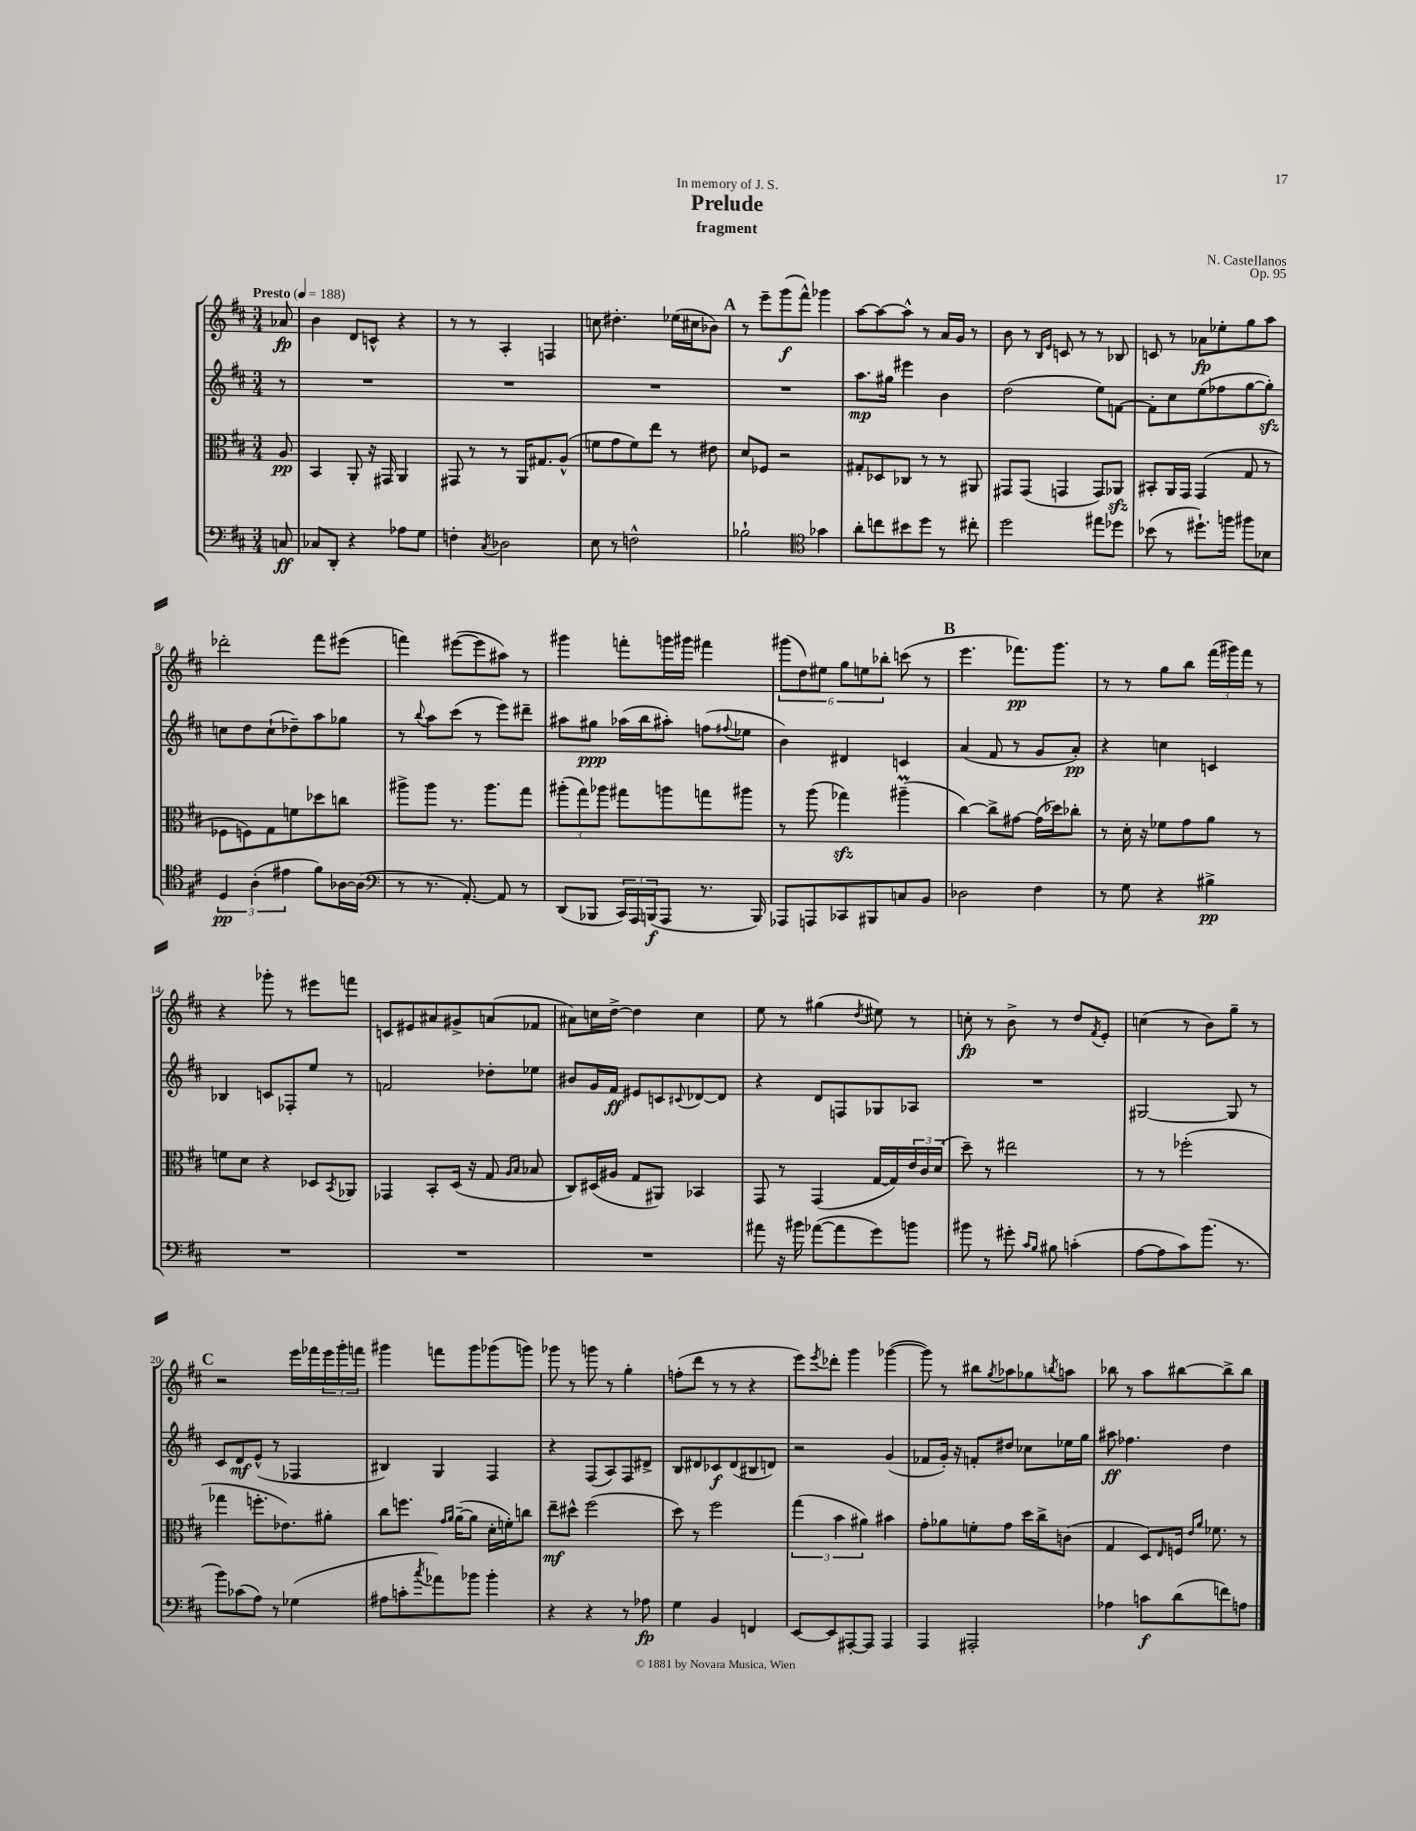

**kern	**dynam	**kern	**dynam	**kern	**dynam	**kern	**dynam
*part4	*part4	*part3	*part3	*part2	*part2	*part1	*part1
*staff4	*staff4	*staff3	*staff3	*staff2	*staff2	*staff1	*staff1
*clefF4	*	*clefC3	*	*clefG2	*	*clefG2	*
*k[f#c#]	*	*k[f#c#]	*	*k[f#c#]	*	*k[f#c#]	*
*M3/4	*	*M3/4	*	*M3/4	*	*M3/4	*
*MM188	*	*MM188	*	*MM188	*	*MM188	*
=	=	=	=	=	=	=	=
!	!	!	!	!	!	!LO:TX:a:B:t=Presto	!
8Cn/	ff	8A/	pp	8r	.	8a-X/	fp
=1	=1	=1	=1	=1	=1	=1	=1
8C-X/L	.	4BB/	.	2.r	.	4b\	.
8DD'/J	.	.	.	.	.	.	.
4r	.	8AA'/	.	.	.	8d/L	.
.	.	16r	.	.	.	8cn^^/J	.
.	.	16GG#X/	.	.	.	.	.
8A-X\L	.	4AA/	.	.	.	4r	.
8G\J	.	.	.	.	.	.	.
=2	=2	=2	=2	=2	=2	=2	=2
4Fn'\	.	8GG#X/	.	2.r	.	8r	.
.	.	8r	.	.	.	8r	.
8qC#/	.	.	.	.	.	.	.
2D-X\	.	8r	.	.	.	4A'/	.
.	.	16AA/KL	.	.	.	.	.
.	.	8.G#X/	.	.	.	.	.
.	.	.	.	.	.	4Fn/	.
.	.	(8A^^/J	.	.	.	.	.
=3	=3	=3	=3	=3	=3	=3	=3
8E\	.	8fn\L	.	2.r	.	8ccn\	.
8r	.	8g\	.	.	.	4.dd#X'\	.
2Fn^^\	.	8f\)	.	.	.	.	.
.	.	8ee\J	.	.	.	.	.
.	.	8r	.	.	.	(16ee-X\LL	.
.	.	.	.	.	.	16cc#X\J	.
.	.	8e#X\	.	.	.	8b-X\J)	.
!!LO:REH:place=s1:t=A
=4	=4	=4	=4	=4	=4	=4	=4
2B-X`\	.	8d/L	.	2.r	.	8r	.
.	.	8F-X/J	.	.	.	8eee~\L	.
.	.	2r	.	.	.	(8ggg\	f
.	.	.	.	.	.	8fff#^^\J)	.
*clefC4	*	*	*	*	*	*	*
4g-X\	.	.	.	.	.	4ggg-X\	.
=5	=5	=5	=5	=5	=5	=5	=5
8a'\L	.	8G#X'/L	.	8.aa\L	mp	[8aa\L	.
8ccn\	.	8D-X/	.	.	.	8aa\_	.
.	.	.	.	16gg#X\Jk	.	.	.
8b#X\	.	8C-X/J	.	4eee#X\	.	8aa^^\J]	.
8dd\J	.	8r	.	.	.	8r	.
8r	.	8r	.	4b\	.	16a/LL	.
.	.	.	.	.	.	16g/JJ	.
8cc#X'\	.	8AA#X/	.	.	.	8r	.
=6	=6	=6	=6	=6	=6	=6	=6
2dd\	.	8GG#X/L	.	(2dd\	.	8b\	.
.	.	(8GG#/J	.	.	.	8r	.
.	.	.	.	.	.	16qqB/LL	.
.	.	.	.	.	.	16qqe/JJ	.
.	.	4GGn/	.	.	.	8cn/	.
.	.	.	.	.	.	8r	.
8ee#X\L	.	8GG/L)	.	8ee\L)	.	8r	.
8dd-X\J	.	8AA-Xzz/J	.	[8fn\J	.	8B-X/	.
=7	=7	=7	=7	=7	=7	=7	=7
(8b-X\	.	8BB#X'/L	.	8f'\L]	.	8cn/	.
8r	.	16AA/L	.	8cc#\	.	8r	.
.	.	16GG/JJ	.	.	.	.	.
8.dd#X`\L)	.	(4GG/	.	(8ee\	.	8a-X\L	fp
.	.	.	.	8ff-X\	.	8ee-X'\	.
16ffn\Jk	.	.	.	.	.	.	.
8ff#X\L	.	8G/	.	[8gg\	.	8gg\	.
8B-X\J	.	8r	.	8ggzz'\J])	.	8aa\J	.
!!LO:LB:g=z
=8	=8	=8	=8	=8	=8	=8	=8
6D/	pp	8F-X\L	.	8ccn\L	.	2ddd-X'\	.
.	.	8Fn\)	.	8dd\	.	.	.
(6A'\	.	.	.	.	.	.	.
.	.	8G\	.	(8cc`\	.	.	.
6e#X\	.	.	.	.	.	.	.
.	.	8fn\	.	8dd-X~\)	.	.	.
8f#\L)	.	8dd-X\	.	8aa\	.	8fff#\L	.
[16A-X\L	.	8ccn\J	.	8gg-X\J	.	(8eee#X\J	.
(16A-\JJ]	.	.	.	.	.	.	.
=9	=9	=9	=9	=9	=9	=9	=9
*clefF4	*	*	*	*	*	*	*
8r	.	8aa#X^\L	.	8r	.	4fffn\)	.
.	.	.	.	8qqbb/	.	.	.
8.r	.	8aa#\J	.	8aa\L	.	.	.
.	.	8.r	.	(8ccc#\J	.	([8eee#X\L	.
[8.AA'/)	.	.	.	.	.	.	.
.	.	.	.	8r	.	8eee#\]	.
.	.	8.aa#\L	.	.	.	.	.
8AA/]	.	.	.	8eee\L)	.	8aa#X\J)	.
8r	.	8gg\J	.	8ddd#X~\J	.	8r	.
=10	=10	=10	=10	=10	=10	=10	=10
(8DD/L	.	(12aa#X'\L	.	8aa#X\L	.	4ggg#X\	.
.	.	12gg\)	.	.	.	.	.
8BBB-X/J	.	.	.	8gg#X\J	ppp	.	.
.	.	12aa-X\J	.	.	.	.	.
24CC#/LL)	.	8gg#X\L	.	(16aa-X\LL	.	8fffn'\L	.
24AAA/	.	.	.	.	.	.	.
.	.	.	.	16bb\J	.	.	.
(24BBBn/J	f	.	.	.	.	.	.
8AAA/J	.	8aan\	.	8aa#X'\J)	.	16gggn\L	.
.	.	.	.	.	.	16ggg#X\JJ	.
8.r	.	8ggn\	.	(8ffn\L	.	4fff#X\	.
.	.	.	.	8qqff#X/	.	.	.
.	.	8aa#X\J	.	8ee-X\J	.	.	.
16BBB/)	.	.	.	.	.	.	.
=11	=11	=11	=11	=11	=11	=11	=11
8AAA-X/L	.	8r	.	4b\)	.	(12ggg#X\L	.
.	.	.	.	.	.	12dd\)	.
8AAAn/	.	(8aa\	.	.	.	.	.
.	.	.	.	.	.	12ee#X\J	.
8CC-X/	.	4gg-Xzz\)	.	4d#X/	.	12gg\L	.
.	.	.	.	.	.	12een\	.
8BBB#X/	.	.	.	.	.	.	.
.	.	.	.	.	.	12bb-X'\J	.
8Cn/	.	(4aa#Xm~\	.	4cn/	.	(8cccn\	.
8BB/J	.	.	.	.	.	8r	.
!!LO:REH:place=s1:t=B
=12	=12	=12	=12	=12	=12	=12	=12
2D-X\	.	[4cc#\)	.	(4a/	.	4.eee\	.
.	.	8cc#^\L]	.	8f#/	.	.	.
.	.	[8g#X\J	.	8r	.	8.fff-X\L)	pp
4F#\	.	(16g#\LL]	.	8g/L	.	.	.
.	.	16dd-X\J)	.	.	.	8.ggg\J	.
.	.	8cc-X'\J	.	8a'/J)	pp	.	.
=13	=13	=13	=13	=13	=13	=13	=13
8r	.	8r	.	4r	.	8r	.
8G\	.	16d'\	.	.	.	8r	.
.	.	16r	.	.	.	.	.
4r	.	8f-X\L	.	4ccn\	.	8gg\L	.
.	.	8g\	.	.	.	8bb\J	.
4B#X^\	pp	8a\J	.	4cn/	.	(24fff#\LL	.
.	.	.	.	.	.	24ggg#X\)	.
.	.	.	.	.	.	24fff#\JJ	.
.	.	8r	.	.	.	8r	.
!!LO:LB:g=z
=14	=14	=14	=14	=14	=14	=14	=14
2.r	.	8fn\L	.	4B-X/	.	4r	.
.	.	8d\J	.	.	.	.	.
.	.	4r	.	8cn/L	.	8ggg-X'\	.
.	.	.	.	8F-X'/	.	8r	.
.	.	8D-X/L	.	8ee/J	.	8eee#X\L	.
.	.	8qBB/	.	.	.	.	.
.	.	8AA-X/J	.	8r	.	8fffn\J	.
=15	=15	=15	=15	=15	=15	=15	=15
2.r	.	4GG-X/	.	2fn/	.	8cn/L	.
.	.	.	.	.	.	8e#X/	.
.	.	8BB'/L	.	.	.	8a#X/	.
.	.	(16D/Jk	.	.	.	8g#X^/	.
.	.	16r	.	.	.	.	.
.	.	8G/	.	8dd-X'\L	.	(8an/	.
.	.	16qqA/LL	.	.	.	.	.
.	.	16qqB/JJ	.	.	.	.	.
.	.	8B-X/	.	8ee-X\J	.	8f-X/J	.
=16	=16	=16	=16	=16	=16	=16	=16
2.r	.	8C#/L)	.	8b#X/L	.	8a#X\L)	.
.	.	(16D#X/L	.	16g/L	.	16ccn\L	.
.	.	16A#X/JJ	.	16f#/JJ	ff	[16dd^\JJ	.
.	.	8G/L	.	8e#X/L	.	4dd\]	.
.	.	8AA#X/J)	.	8cn/	.	.	.
.	.	.	.	8qqc#X/	.	.	.
.	.	4BB-X/	.	[8d-X/	.	4cc\	.
.	.	.	.	8d-/J]	.	.	.
=17	=17	=17	=17	=17	=17	=17	=17
8a#X\	.	8GG/	.	4r	.	8ee\	.
16r	.	8r	.	.	.	8r	.
16b#X\	.	.	.	.	.	.	.
([8a-X\L	.	(4GG/	.	8d/L	.	(4gg#X\	.
8a-\]	.	.	.	8Fn/	.	.	.
.	.	.	.	.	.	8qdd/	.
8g\)	.	[16G/LL	.	8G-X/	.	8ee#X\)	.
.	.	16G/])	.	.	.	.	.
8bn\J	.	24e/	.	8A-X/J	.	8r	.
.	.	24c#/	.	.	.	.	.
.	.	(24d/JJ	.	.	.	.	.
=18	=18	=18	=18	=18	=18	=18	=18
8b#X\	.	8dd~\)	.	2.r	.	8ccn'\	fp
8r	.	8r	.	.	.	8r	.
8g#X'\	.	2ee#X\	.	.	.	8b^\	.
16qqc#/LL	.	.	.	.	.	.	.
16qqB/JJ	.	.	.	.	.	.	.
8B#X\	.	.	.	.	.	8r	.
(4cn'\	.	.	.	.	.	8dd/L	.
.	.	.	.	.	.	8qf#/	.
.	.	.	.	.	.	8e'/J	.
=19	=19	=19	=19	=19	=19	=19	=19
[8A\L	.	8r	.	[2G#X/	.	(4ccn\	.
8A\]	.	8r	.	.	.	.	.
8c#\)	.	(2ff-X'\	.	.	.	8r	.
(8.b\J	.	.	.	.	.	8b\L)	.
.	.	.	.	8G#/]	.	8gg~\J	.
8.r	.	.	.	.	.	.	.
.	.	.	.	8r	.	8r	.
!!LO:LB:g=z
!!LO:REH:place=s1:t=C
=20	=20	=20	=20	=20	=20	=20	=20
8b\L)	.	4gg-X\	.	8c#/L	.	2r	.
(8c-X\	.	.	.	8d/	mf	.	.
8A\J)	.	8.ffn'\L	.	(8e^^/J	.	.	.
8r	.	.	.	8r	.	.	.
.	.	8.e-X\)	.	.	.	.	.
(4G-X\	.	.	.	4F-X/	.	16eee\LL	.
.	.	.	.	.	.	16fff-X\	.
.	.	8a#X'\J	.	.	.	24eee\	.
.	.	.	.	.	.	24ggg'\	.
.	.	.	.	.	.	24fffn\JJ	.
=21	=21	=21	=21	=21	=21	=21	=21
8A#X\L	.	8cc#\L	.	4B#X/)	.	4ggg#X\	.
8cn'\	.	8.ffn\J	.	.	.	.	.
8qcc#/	.	.	.	.	.	.	.
8a-X\)	.	.	.	4G/	.	8fffn\L	.
.	.	16qqg/LL	.	.	.	.	.
.	.	16qqa/JJ	.	.	.	.	.
.	.	([16a~\KL	.	.	.	.	.
8b-X\J	.	8a\J]	.	.	.	8ggg#\	.
4b-'\	.	16d'\LL	.	4F#/	.	(8ggg-X\	.
.	.	16fn'\J)	.	.	.	.	.
.	.	8ccn\J	.	.	.	8gggn\J)	.
=22	=22	=22	=22	=22	=22	=22	=22
4r	.	8ee~\L	mf	4r	.	8ggg-X\	.
.	.	8dd#X^^\J	.	.	.	8r	.
4r	.	(2ff#\	.	(8F#/L	.	8gggn\	.
.	.	.	.	8A/)	.	8r	.
8r	.	.	.	8F#/	.	4gg'\	.
8A-X\	fp	.	.	8d#X^/J	.	.	.
=23	=23	=23	=23	=23	=23	=23	=23
4G\	.	8dd\)	.	8B/L	.	(8ffn'\L	.
.	.	8r	.	8d#X/	.	8ddd\J	.
4BB/	.	2ff#\	.	8c-X/	f	8r	.
.	.	.	.	(8d#/	.	8r	.
4FFn/	.	.	.	8B#X/	.	4r	.
.	.	.	.	8dn/J)	.	.	.
=24	=24	=24	=24	=24	=24	=24	=24
[8EE/L	.	(6gg\	.	2r	.	8eee\L)	.
.	.	.	.	.	.	8qeee/	.
8EE/]	.	.	.	.	.	8ddd-X'\J	.
.	.	6b\	.	.	.	.	.
[8AAA#X'/	.	.	.	.	.	4ggg\	.
.	.	6a#X\)	.	.	.	.	.
8AAA#/J]	.	.	.	.	.	.	.
4AAA#/	.	4b#X\	.	(4g/	.	([4ggg-X\	.
=25	=25	=25	=25	=25	=25	=25	=25
4AAA/	.	8g'\L	.	8f-X/L	.	8ggg-\])	.
.	.	8a-X\	.	16g'/Jk)	.	8r	.
.	.	.	.	16r	.	.	.
2AAA#X'/	.	8fn'\	.	8fn'/L	.	8bb#X\L	.
.	.	.	.	.	.	8qgg/	.
.	.	8g\J	.	8dd#X/J	.	8aa-X\	.
.	.	16dd\LL	.	8cc-X\L	.	8gg-X\	.
.	.	16cc#^\J	.	.	.	.	.
.	.	.	.	.	.	8qbbn/	.
.	.	(8cn\J	.	16ee-X\L	.	8aan\J	.
.	.	.	.	16gg\JJ	.	.	.
=26	=26	=26	=26	=26	=26	=26	=26
4A-X\	.	4G/	.	8aa#X\	ff	8bb-X\	.
.	.	.	.	4.ff-X\	.	8r	.
8cn\L	f	8D/L)	.	.	.	8aa\L	.
.	.	16qqE/	.	.	.	.	.
(8d\	.	16Fn/Jk	.	.	.	[8bb#X\	.
.	.	16qqe/LL	.	.	.	.	.
.	.	16qqa/JJ	.	.	.	.	.
.	.	8.f-X\	.	.	.	.	.
8fn\)	.	.	.	4dd\	.	8bb#^\]	.
8An\J	.	8r	.	.	.	8bb#\J	.
==	==	==	==	==	==	==	==
*-	*-	*-	*-	*-	*-	*-	*-
